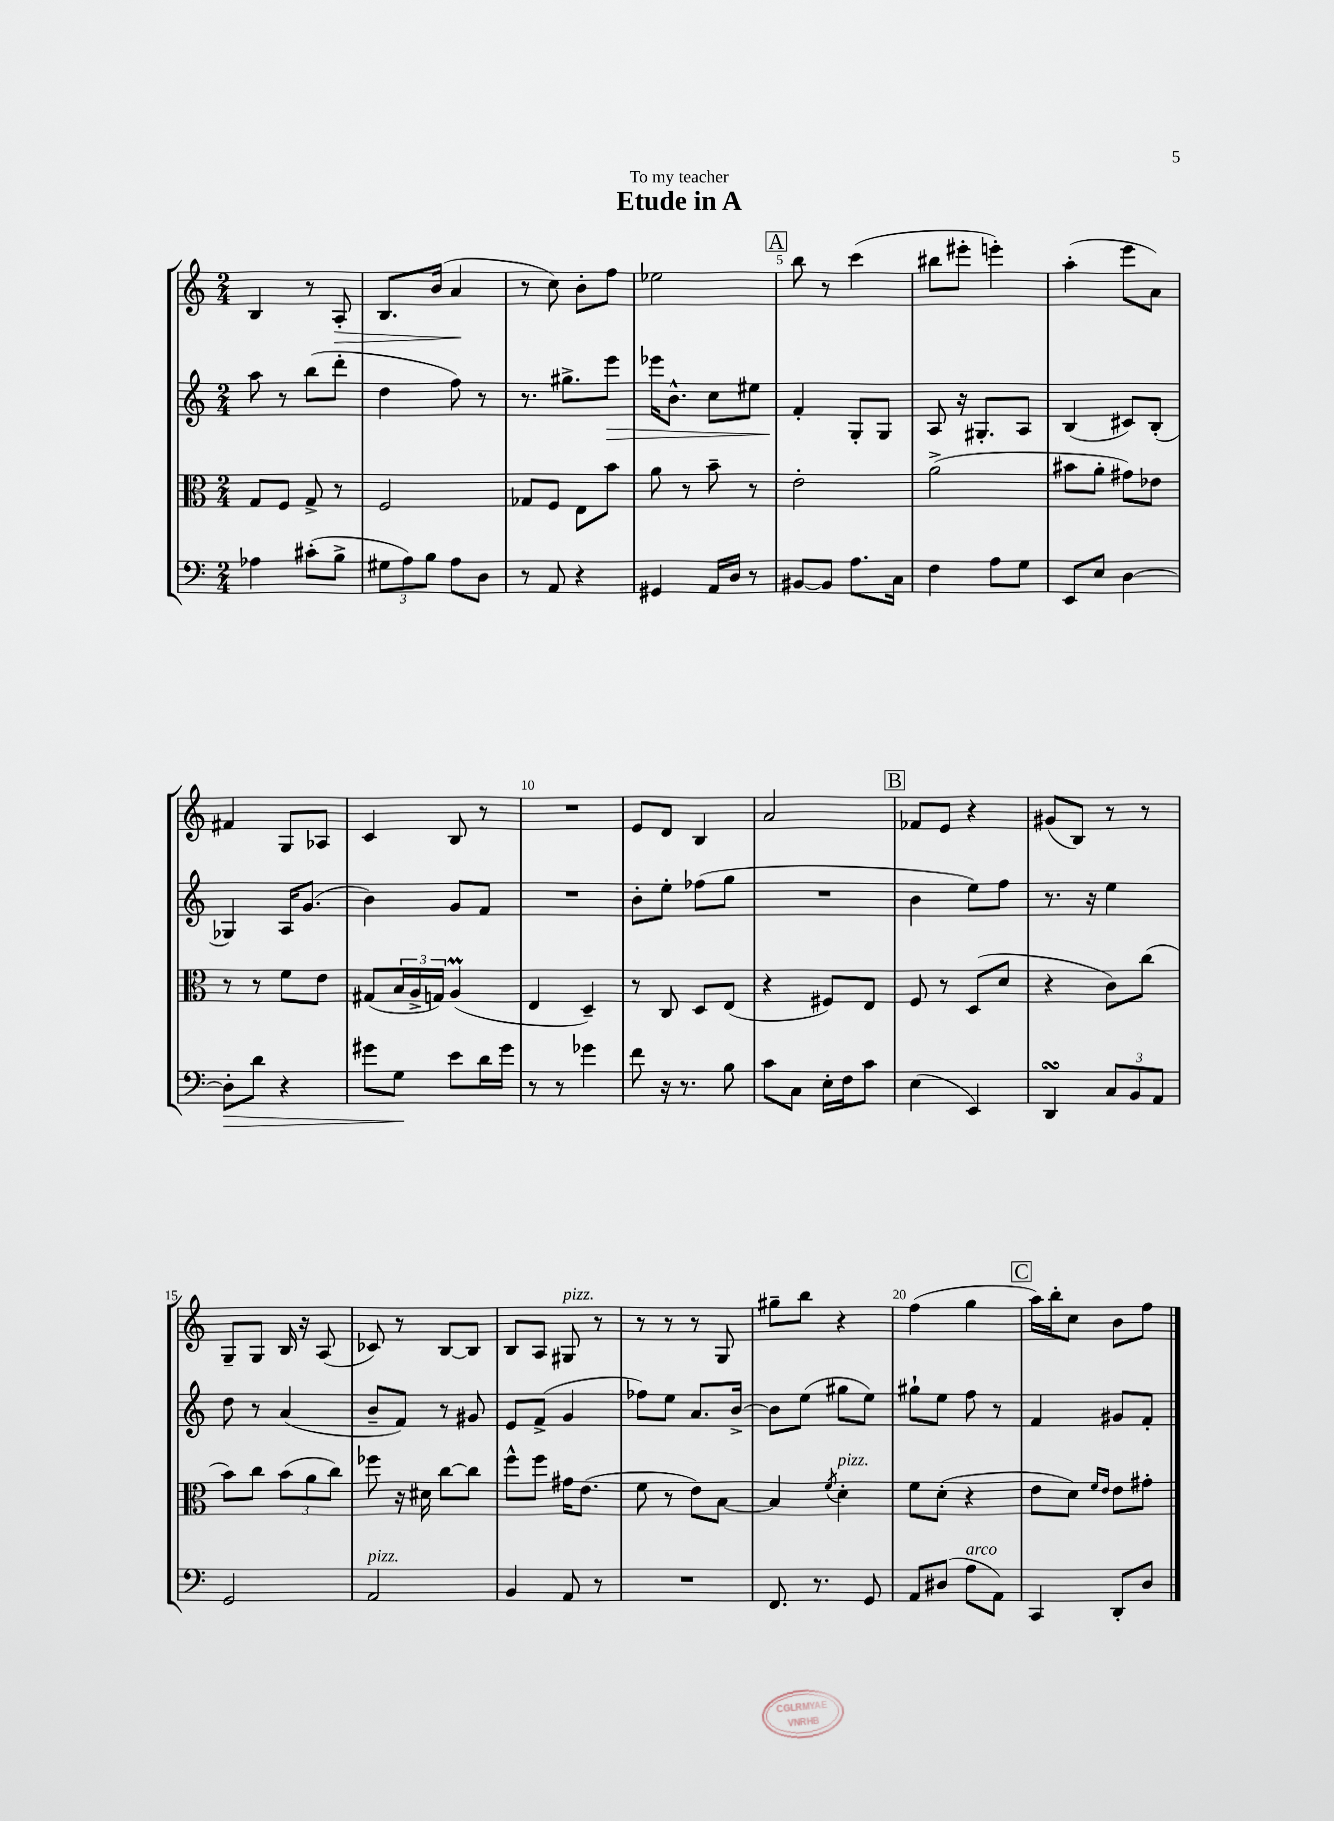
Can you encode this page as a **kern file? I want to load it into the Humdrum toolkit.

**kern	**dynam	**kern	**kern	**dynam	**kern	**dynam
*part4	*part4	*part3	*part2	*part2	*part1	*part1
*staff4	*staff4	*staff3	*staff2	*staff2	*staff1	*staff1
*clefF4	*	*clefC3	*clefG2	*	*clefG2	*
*k[]	*	*k[]	*k[]	*	*k[]	*
*M2/4	*	*M2/4	*M2/4	*	*M2/4	*
=1	=1	=1	=1	=1	=1	=1
4A-X\	.	8G/L	8aa\	.	4B/	.
.	.	8F/J	8r	.	.	.
(8c#X'\L	.	8G^/	(8bb\L	.	8r	.
!	!	!	!	!	!	!LO:HP:b
8B^\J	.	8r	8ddd'\J	.	8A'/	>
=2	=2	=2	=2	=2	=2	=2
12G#X\L	.	2F/	4dd\	.	8.B/L	.
12A\)	.	.	.	.	.	.
12B\J	.	.	.	.	.	.
.	.	.	.	.	(16b/Jk	.
8A\L	.	.	8ff\)	.	4a/	.
8D\J	.	.	8r	.	.	.
.	.	.	.	.	.	]
=3	=3	=3	=3	=3	=3	=3
8r	.	8G-X/L	8.r	.	8r	.
8AA/	.	8F/J	.	.	8cc\)	.
.	.	.	8.gg#X^\L	.	.	.
4r	.	8E\L	.	.	8b'\L	.
!	!	!	!	!LO:HP:b	!	!
.	.	8b\J	8eee\J	>	8ff\J	.
=4	=4	=4	=4	=4	=4	=4
4GG#X/	.	8a\	16eee-X\KL	.	2ee-X\	.
.	.	.	8.b^^\J	.	.	.
.	.	8r	.	.	.	.
16AA/LL	.	8b~\	8cc\L	.	.	.
16D/JJ	.	.	.	.	.	.
8r	.	8r	8ee#X\J	.	.	.
!!LO:REH:place=s1:t=A
=5	=5	=5	=5	=5	=5	=5
[8BB#X/L	.	2e'\	4f'/	.	8bb\	.
8BB#/J]	.	.	.	.	8r	.
8.A\L	.	.	8G'/L	]	(4ccc\	.
.	.	.	8G/J	.	.	.
16C\Jk	.	.	.	.	.	.
=6	=6	=6	=6	=6	=6	=6
4F\	.	(2a^\	8A/	.	8bb#X\L	.
.	.	.	16r	.	8eee#X'\J	.
.	.	.	8.G#X'/L	.	.	.
8A\L	.	.	.	.	4eeen'\)	.
8G\J	.	.	8A/J	.	.	.
=7	=7	=7	=7	=7	=7	=7
8EE/L	.	8b#X\L	(4B/	.	(4aa'\	.
8E/J	.	8a'\J	.	.	.	.
[4D\	.	8g#X\L)	8c#X/L)	.	8eee\L	.
.	.	8e-X\J	(8B'/J	.	8a\J)	.
!!LO:LB:g=z
=8	=8	=8	=8	=8	=8	=8
!	!LO:HP:b	!	!	!	!	!
8D'\L]	>	8r	4G-X/)	.	4f#X/	.
8d\J	.	8r	.	.	.	.
4r	.	8f\L	16A/KL	.	8G/L	.
.	.	.	(8.g/J	.	.	.
.	.	8e\J	.	.	8A-X/J	.
=9	=9	=9	=9	=9	=9	=9
8g#X\L	.	(8G#X/L	4b\)	.	4c/	.
8G\J	.	24B/L	.	.	.	.
.	.	24A^/	.	.	.	.
.	.	24Gn/JJ)	.	.	.	.
8e\L	]	(4AM/	8g/L	.	8B/	.
16d\L	.	.	8f/J	.	8r	.
16g#\JJ	.	.	.	.	.	.
=10	=10	=10	=10	=10	=10	=10
8r	.	4E/	2r	.	2r	.
8r	.	.	.	.	.	.
4g-X\	.	4D~/)	.	.	.	.
=11	=11	=11	=11	=11	=11	=11
8f\	.	8r	8b'\L	.	8e/L	.
16r	.	8C/	8ee'\J	.	8d/J	.
8.r	.	.	.	.	.	.
.	.	8D/L	(8ff-X\L	.	4B/	.
8B\	.	(8E/J	8gg\J	.	.	.
=12	=12	=12	=12	=12	=12	=12
8c\L	.	4r	2r	.	2a/	.
8C\J	.	.	.	.	.	.
16E'\LL	.	8F#X/L)	.	.	.	.
16F\J	.	.	.	.	.	.
8c\J	.	8E/J	.	.	.	.
!!LO:REH:place=s1:t=B
=13	=13	=13	=13	=13	=13	=13
(4E\	.	8F/	4b\	.	8f-X/L	.
.	.	8r	.	.	8e/J	.
4EE/)	.	(8D/L	8ee\L)	.	4r	.
.	.	8d/J	8ff\J	.	.	.
=14	=14	=14	=14	=14	=14	=14
4DDsSSS/	.	4r	8.r	.	(8g#X/L	.
.	.	.	.	.	8B/J)	.
.	.	.	16r	.	.	.
12C/L	.	8c\L)	4ee\	.	8r	.
12BB/	.	.	.	.	.	.
.	.	(8cc\J	.	.	8r	.
12AA/J	.	.	.	.	.	.
!!LO:LB:g=z
=15	=15	=15	=15	=15	=15	=15
2GG/	.	8b\L)	8dd\	.	8G~/L	.
.	.	8cc\J	8r	.	8G/J	.
.	.	(12b\L	(4a/	.	16B/	.
.	.	.	.	.	16r	.
.	.	12a\	.	.	.	.
.	.	.	.	.	(8A/	.
.	.	12cc\J)	.	.	.	.
=16	=16	=16	=16	=16	=16	=16
!LO:TX:a:i:t=pizz.	!	!	!	!	!	!
2AA/	.	8ff-X\	8b~/L	.	8c-X/)	.
.	.	16r	8f/J)	.	8r	.
.	.	16d#X\	.	.	.	.
.	.	[8cc\L	8r	.	[8B/L	.
.	.	8cc\J]	8g#X/	.	8B/J]	.
=17	=17	=17	=17	=17	=17	=17
4BB/	.	8ff^^\L	8e/L	.	8B/L	.
.	.	8ff\J	(8f^/J	.	8A/J	.
!	!	!	!	!	!LO:TX:a:i:t=pizz.	!
8AA/	.	16g#X\KL	4g/	.	8G#X/	.
.	.	(8.e\J	.	.	.	.
8r	.	.	.	.	8r	.
=18	=18	=18	=18	=18	=18	=18
2r	.	8f\	8ff-X\L)	.	8r	.
.	.	8r	8ee\J	.	8r	.
.	.	8e\L)	8.a/L	.	8r	.
.	.	[8B\J	.	.	8G/	.
.	.	.	[16b^/Jk	.	.	.
=19	=19	=19	=19	=19	=19	=19
8.FF/	.	4B/]	8b\L]	.	8gg#X~\L	.
.	.	.	(8ee\J	.	8bb\J	.
8.r	.	.	.	.	.	.
.	.	8qf/	.	.	.	.
!	!	!LO:TX:a:i:t=pizz.	!	!	!	!
.	.	4d'\	8gg#X\L	.	4r	.
8GG/	.	.	8ee\J)	.	.	.
=20	=20	=20	=20	=20	=20	=20
8AA/L	.	8f\L	8gg#X`\L	.	(4ff\	.
(8D#X/J	.	(8d'\J	8ee\J	.	.	.
!LO:TX:a:i:t=arco	!	!	!	!	!	!
8A\L	.	4r	8ff\	.	4gg\	.
8AA\J)	.	.	8r	.	.	.
!!LO:REH:place=s1:t=C
=21	=21	=21	=21	=21	=21	=21
4CC/	.	8e\L	4f/	.	16aa\LL)	.
.	.	.	.	.	16bb'\J	.
.	.	8d\J)	.	.	8cc\J	.
.	.	16qqf/LL	.	.	.	.
.	.	16qqe/JJ	.	.	.	.
8DD'/L	.	8e\L	8g#X/L	.	8b\L	.
8D/J	.	8g#X'\J	8f'/J	.	8ff\J	.
==	==	==	==	==	==	==
*-	*-	*-	*-	*-	*-	*-
